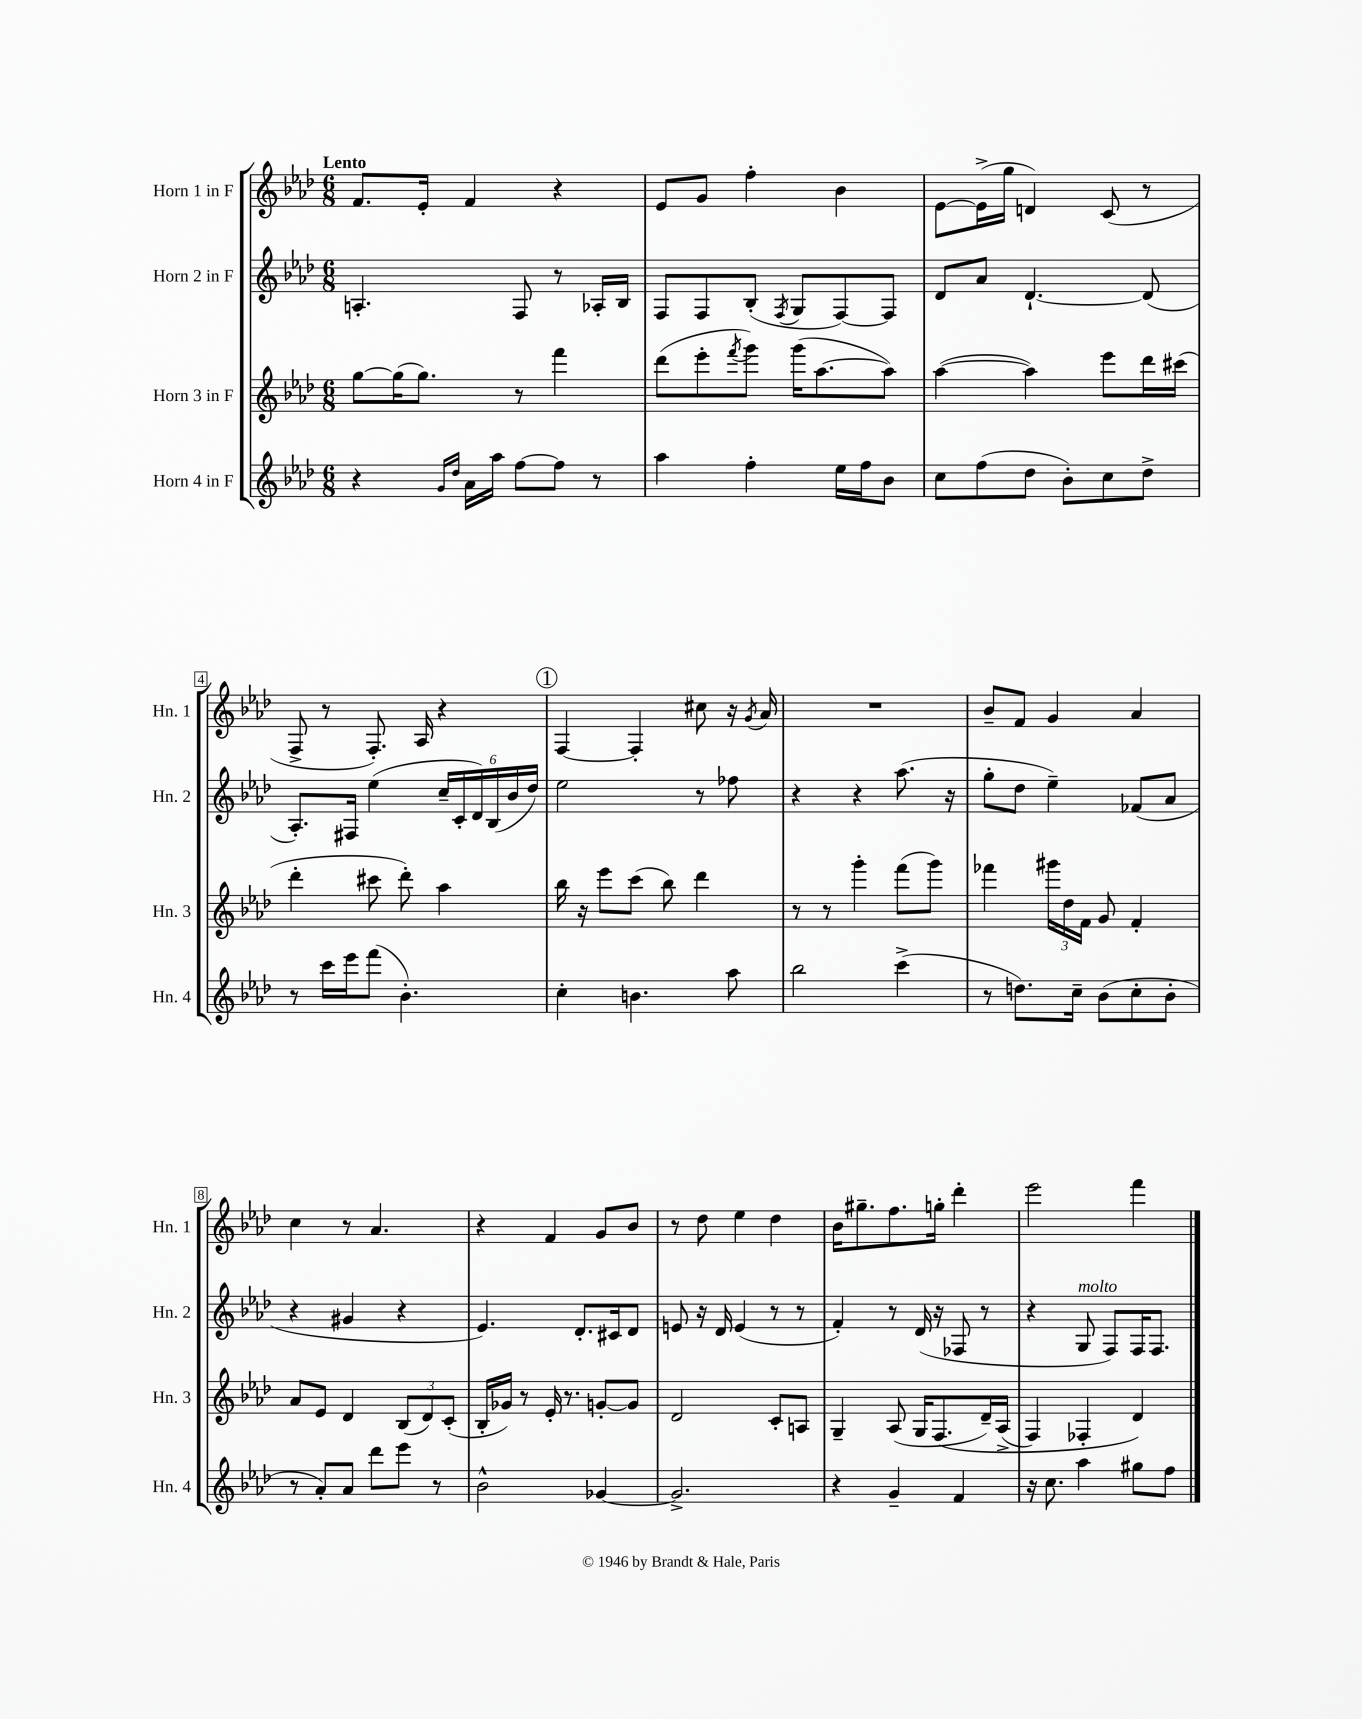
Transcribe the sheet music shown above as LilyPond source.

<<
\new StaffGroup <<
\new Staff = "s0" \with { instrumentName = "Horn 1 in F" shortInstrumentName = "Hn. 1" } {
    \clef treble \key aes \major \numericTimeSignature \time 6/8 \tempo "Lento"
    f'8. ees'16-. f'4 r4 |
    ees'8 g'8 f''4-. bes'4 |
    ees'8~ ees'16->( g''16 d'4) c'8( r8 |
    f8-> r8 f8.-.) aes16 r4 |
    \mark \markup { \circle "1" } f4~ f4-. cis''8 r16 \acciaccatura { g'8 } aes'16 |
    R2. |
    bes'8-- f'8 g'4 aes'4 |
    c''4 r8 aes'4. |
    r4 f'4 g'8 bes'8 |
    r8 des''8 ees''4 des''4 |
    bes'16 gis''8.-- f''8. g''16-. des'''4-. |
    ees'''2 f'''4 \bar "|." |
}
\new Staff = "s1" \with { instrumentName = "Horn 2 in F" shortInstrumentName = "Hn. 2" } {
    \clef treble \key aes \major \numericTimeSignature \time 6/8
    a4.-. f8 r8 aes16-. bes16 |
    f8 f8 bes8-.( \acciaccatura { f8 } g8 f8~) f8 |
    des'8 aes'8 des'4.~-! des'8( |
    aes8.-.) fis16 ees''4( \tuplet 6/4 { c''16-- c'16-. des'16) bes16( bes'16 des''16) } |
    \mark \markup { \circle "1" } ees''2 r8 fes''8 |
    r4 r4 aes''8.( r16 |
    g''8-. des''8 ees''4--) fes'8( aes'8 |
    r4 gis'4 r4 |
    ees'4.) des'8.-. cis'16 des'8 |
    e'8 r16 des'16 e'4( r8 r8 |
    f'4-.) r8 des'16( r16 fes8 r8 |
    r4 g8^\markup { \italic "molto" } f8) f16 f8. \bar "|." |
}
\new Staff = "s2" \with { instrumentName = "Horn 3 in F" shortInstrumentName = "Hn. 3" } {
    \clef treble \key aes \major \numericTimeSignature \time 6/8
    g''8~ g''16( g''8.) r8 f'''4 |
    des'''8( ees'''8-. \acciaccatura { f'''8 } g'''8) g'''16( aes''8.~ aes''8) |
    aes''4~( aes''4) ees'''8 des'''16 cis'''16( |
    des'''4-. cis'''8 des'''8-.) aes''4 |
    \mark \markup { \circle "1" } bes''16 r16 ees'''8 c'''8( bes''8) des'''4 |
    r8 r8 g'''4-. f'''8( g'''8) |
    fes'''4 \tuplet 3/2 { gis'''16 des''16 f'16 } g'8 f'4-. |
    aes'8 ees'8 des'4 \tuplet 3/2 { bes8( des'8) c'8-.( } |
    bes16-. ges'16) r8 ees'16-. r8. g'8~-. g'8 |
    des'2 c'8-. a8 |
    g4-- aes8( g16 f8.\( des'16--) aes16->( |
    f4) fes4-. des'4\) \bar "|." |
}
\new Staff = "s3" \with { instrumentName = "Horn 4 in F" shortInstrumentName = "Hn. 4" } {
    \clef treble \key aes \major \numericTimeSignature \time 6/8
    r4 \grace { g'16 des''16 } aes'16 aes''16 f''8~ f''8 r8 |
    aes''4 f''4-. ees''16 f''16 bes'8 |
    c''8 f''8( des''8 bes'8-.) c''8 des''8-> |
    r8 c'''16 ees'''16 f'''8( bes'4.-.) |
    \mark \markup { \circle "1" } c''4-. b'4. aes''8 |
    bes''2 c'''4->( |
    r8 d''8.) c''16-- bes'8( c''8-. bes'8-. |
    r8 aes'8-.) aes'8 des'''8 ees'''8 r8 |
    bes'2-^ ges'4~ |
    ges'2.-> |
    r4 g'4-- f'4 |
    r16 c''8. aes''4 gis''8 f''8 \bar "|." |
}
>>
>>
\layout { \context { \Score \override BarNumber.stencil = #(make-stencil-boxer 0.1 0.3 ly:text-interface::print) } }
